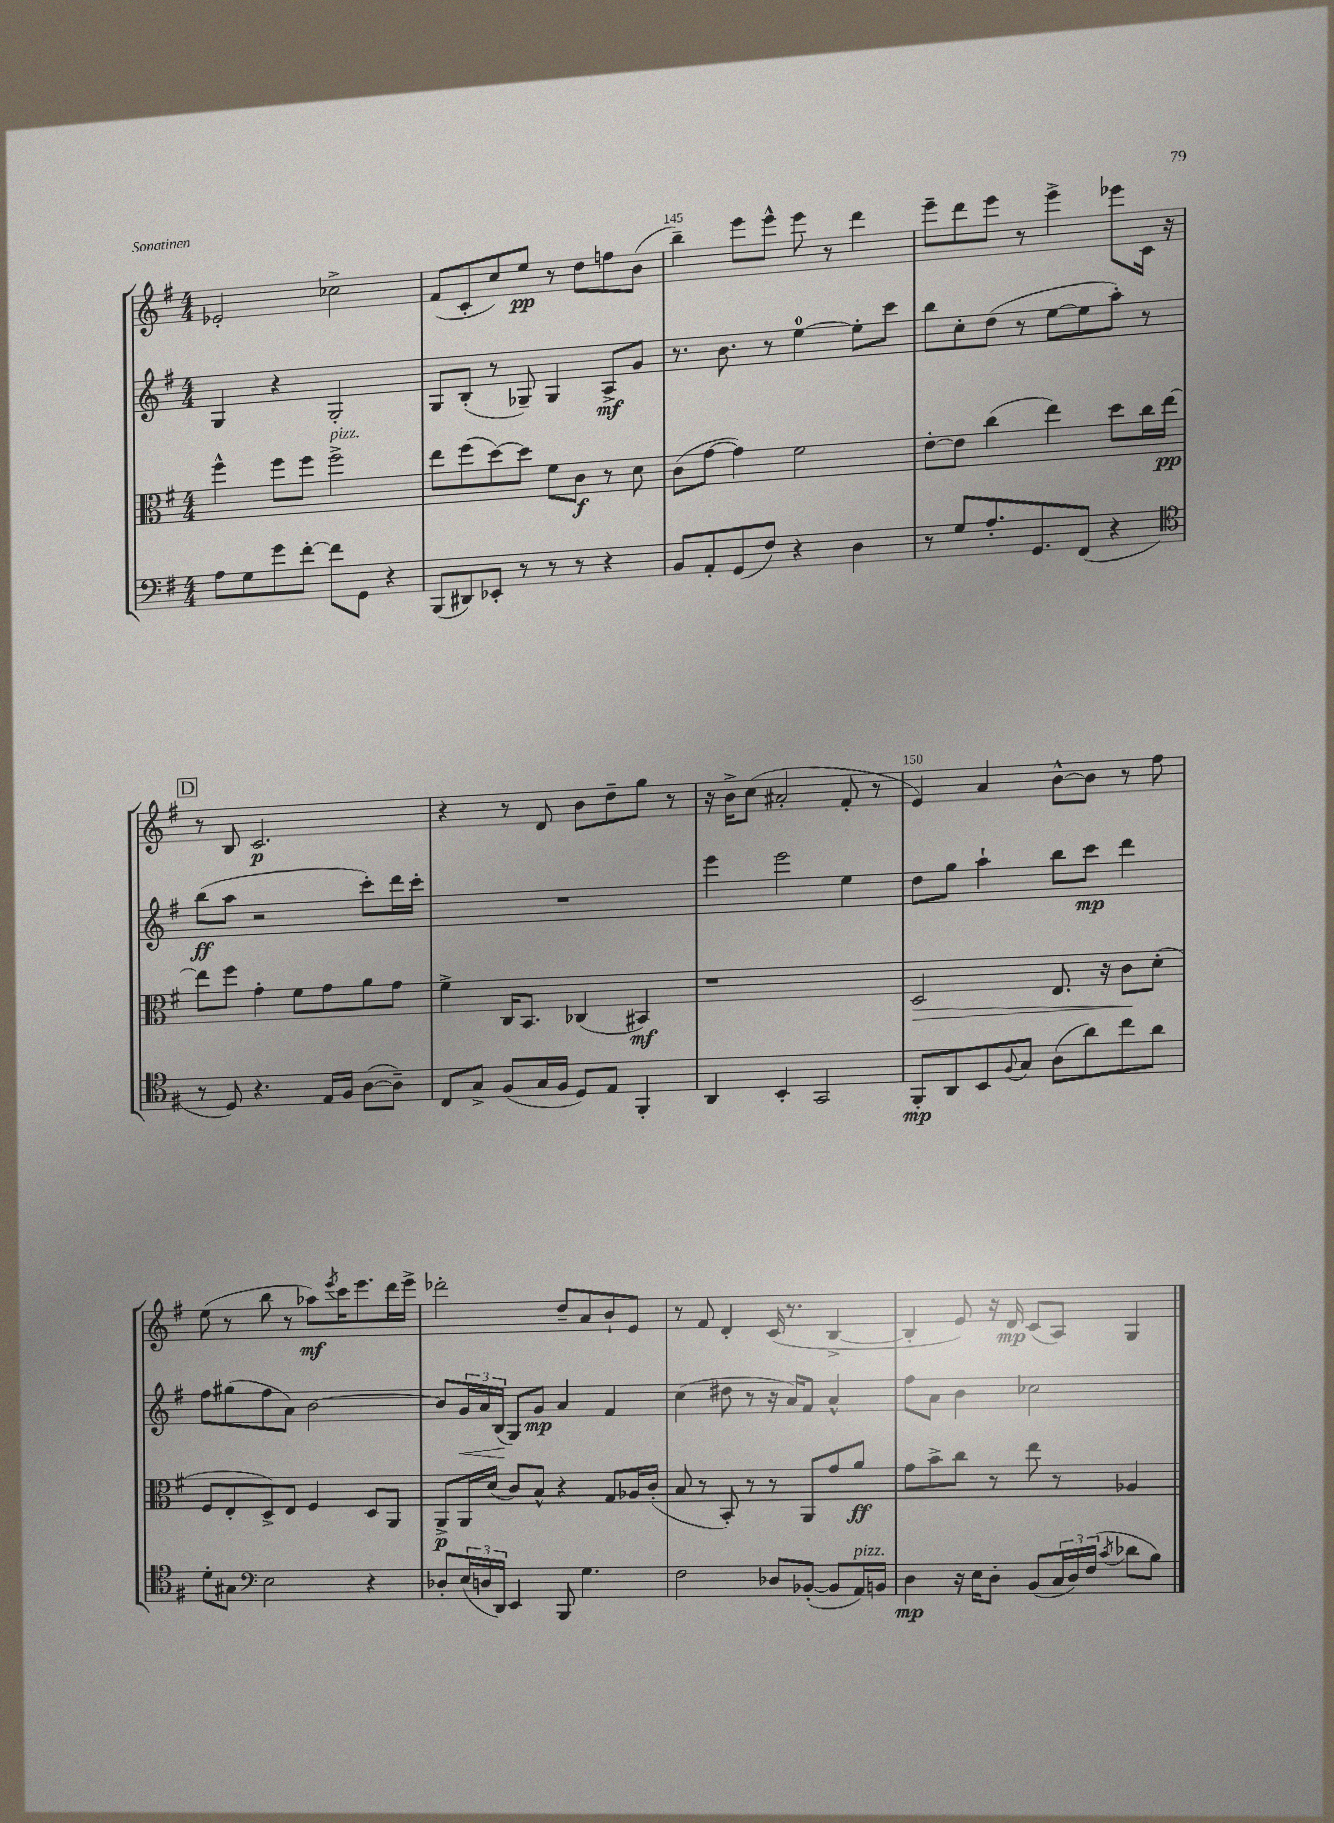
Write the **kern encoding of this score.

**kern	**kern	**kern	**kern
*staff4	*staff3	*staff2	*staff1
*clefF4	*clefC3	*clefG2	*clefG2
*k[f#]	*k[f#]	*k[f#]	*k[f#]
*M4/4	*M4/4	*M4/4	*M4/4
8A	4ff#^^	4G	2e-'
8G	.	.	.
8g	8ff#	4r	.
[8f#'	8ff#	.	.
8f#]	2ff#^	2G'	2cc-^
8GG	.	.	.
4r	.	.	.
=	=	=	=
(8BBB	8ee	8G	(8f#
8DD#)	(8ff#	(8B'	8c'
8EE-'	[8dd)	8r	8cc)
8r	8dd]	8G-~)	8ee
8r	8f#	4G-	8r
8r	8c	.	8dd
4r	8r	8A^	8ff
.	8d	8g	(8b
=	=	=	=
8BB	(8c	8.r	4bb~)
8AA'	[8g	.	.
.	.	8.b	.
(8GG	4g])	.	8eee
8F#)	.	8r	8eee^^
4r	2f#	[4ee	8eee
.	.	.	8r
4D	.	8ee']	4ddd
.	.	8ccc	.
=	=	=	=
8r	[8e'	8bb	8eee~
8G	8e]	8cc'	8ddd
8.A'	(4cc	(8dd	8eee
.	.	8r	8r
8.GG	.	.	.
.	4ee)	[8ee	4eee^
(8FF#	.	8ee]	.
4r	8dd	8aa')	8eee-
.	16cc	8r	16c
.	[16ee	.	16r
=	=	=	=
*clefC4	*	*	*
8r	8ee]	(8bb	8r
8D)	8ff#	8aa	8B
4.r	4g'	2r	2.c
.	8f#	.	.
16E	8g	.	.
16F#	.	.	.
([8A	8a	8ccc')	.
8A~])	8g	16ddd	.
.	.	16ccc'	.
=	=	=	=
8C	4f#^	1r	4r
8G^	.	.	.
(8F#	16C	.	8r
.	8.BB	.	.
16G	.	.	8d
16F#	.	.	.
8D)	(4C-	.	8b
8E	.	.	8dd~
4FF#'	4BB#)	.	8gg
.	.	.	8r
=	=	=	=
4AA	1r	4eee	16r
.	.	.	16b^
.	.	.	(8cc
4BB'	.	2eee	2a#'
2GG	.	.	.
.	.	4ee	8f#'
.	.	.	8r
=	=	=	=
8FF#'	2D	8dd	4e)
8AA	.	8gg	.
8BB	.	4aa`	4a
8qqF#	.	.	.
8G	.	.	.
(8A	8.E	8bb	[8b^^
8a)	.	8ccc	8b]
.	16r	.	.
8cc	8c	4ddd	8r
8a	(8d'	.	8ff#
=	=	=	=
8d'	8F#	8ff#	(8ee
8G#	8E'	(8gg#	8r
*clefF4	*	*	*
2E	8D^)	8ff#	8bb
.	8E	8a)	8r
.	4F#	[2b	8aa-)
.	.	.	8qeee
.	.	.	16ccc
.	.	.	8.eee
4r	8D	.	.
.	8AA	.	16ddd
.	.	.	16eee^
=	=	=	=
8D-'	8AA^	8b]	2ddd-'
(24E	16AA	24g	.
24D	.	24a	.
.	(16d	.	.
24DD)	.	(24B	.
4EE	8c)	8G)	.
.	8B^^	8g	.
8BBB	4r	4a	8dd~
4.G	.	.	8a
.	8G	4f#	8b`
.	16A-	.	8e
.	(16c'	.	.
=	=	=	=
2F#	8B	(4cc	8r
.	8r	.	8f#
.	8BB')	8dd#	4d'
.	8r	8r	.
8D-	8r	16r	(16c
.	.	16a)	8.r
([8BB-'	8AA	8f#	.
8BB-]	8g	4a^^	[4B^
16AA)	8a	.	.
16BB	.	.	.
=	=	=	=
4D	8g	8ff#	4B']
.	8b^	8a	.
16r	8cc	4b	8e)
16E	.	.	.
8D'	8r	.	16r
.	.	.	16d
(8BB	8ee	2cc-	(8c
24C	8r	.	8A)
24D)	.	.	.
(24F#	.	.	.
8qc	.	.	.
8d-	4A-	.	4G
8B)	.	.	.
==	==	==	==
*-	*-	*-	*-
